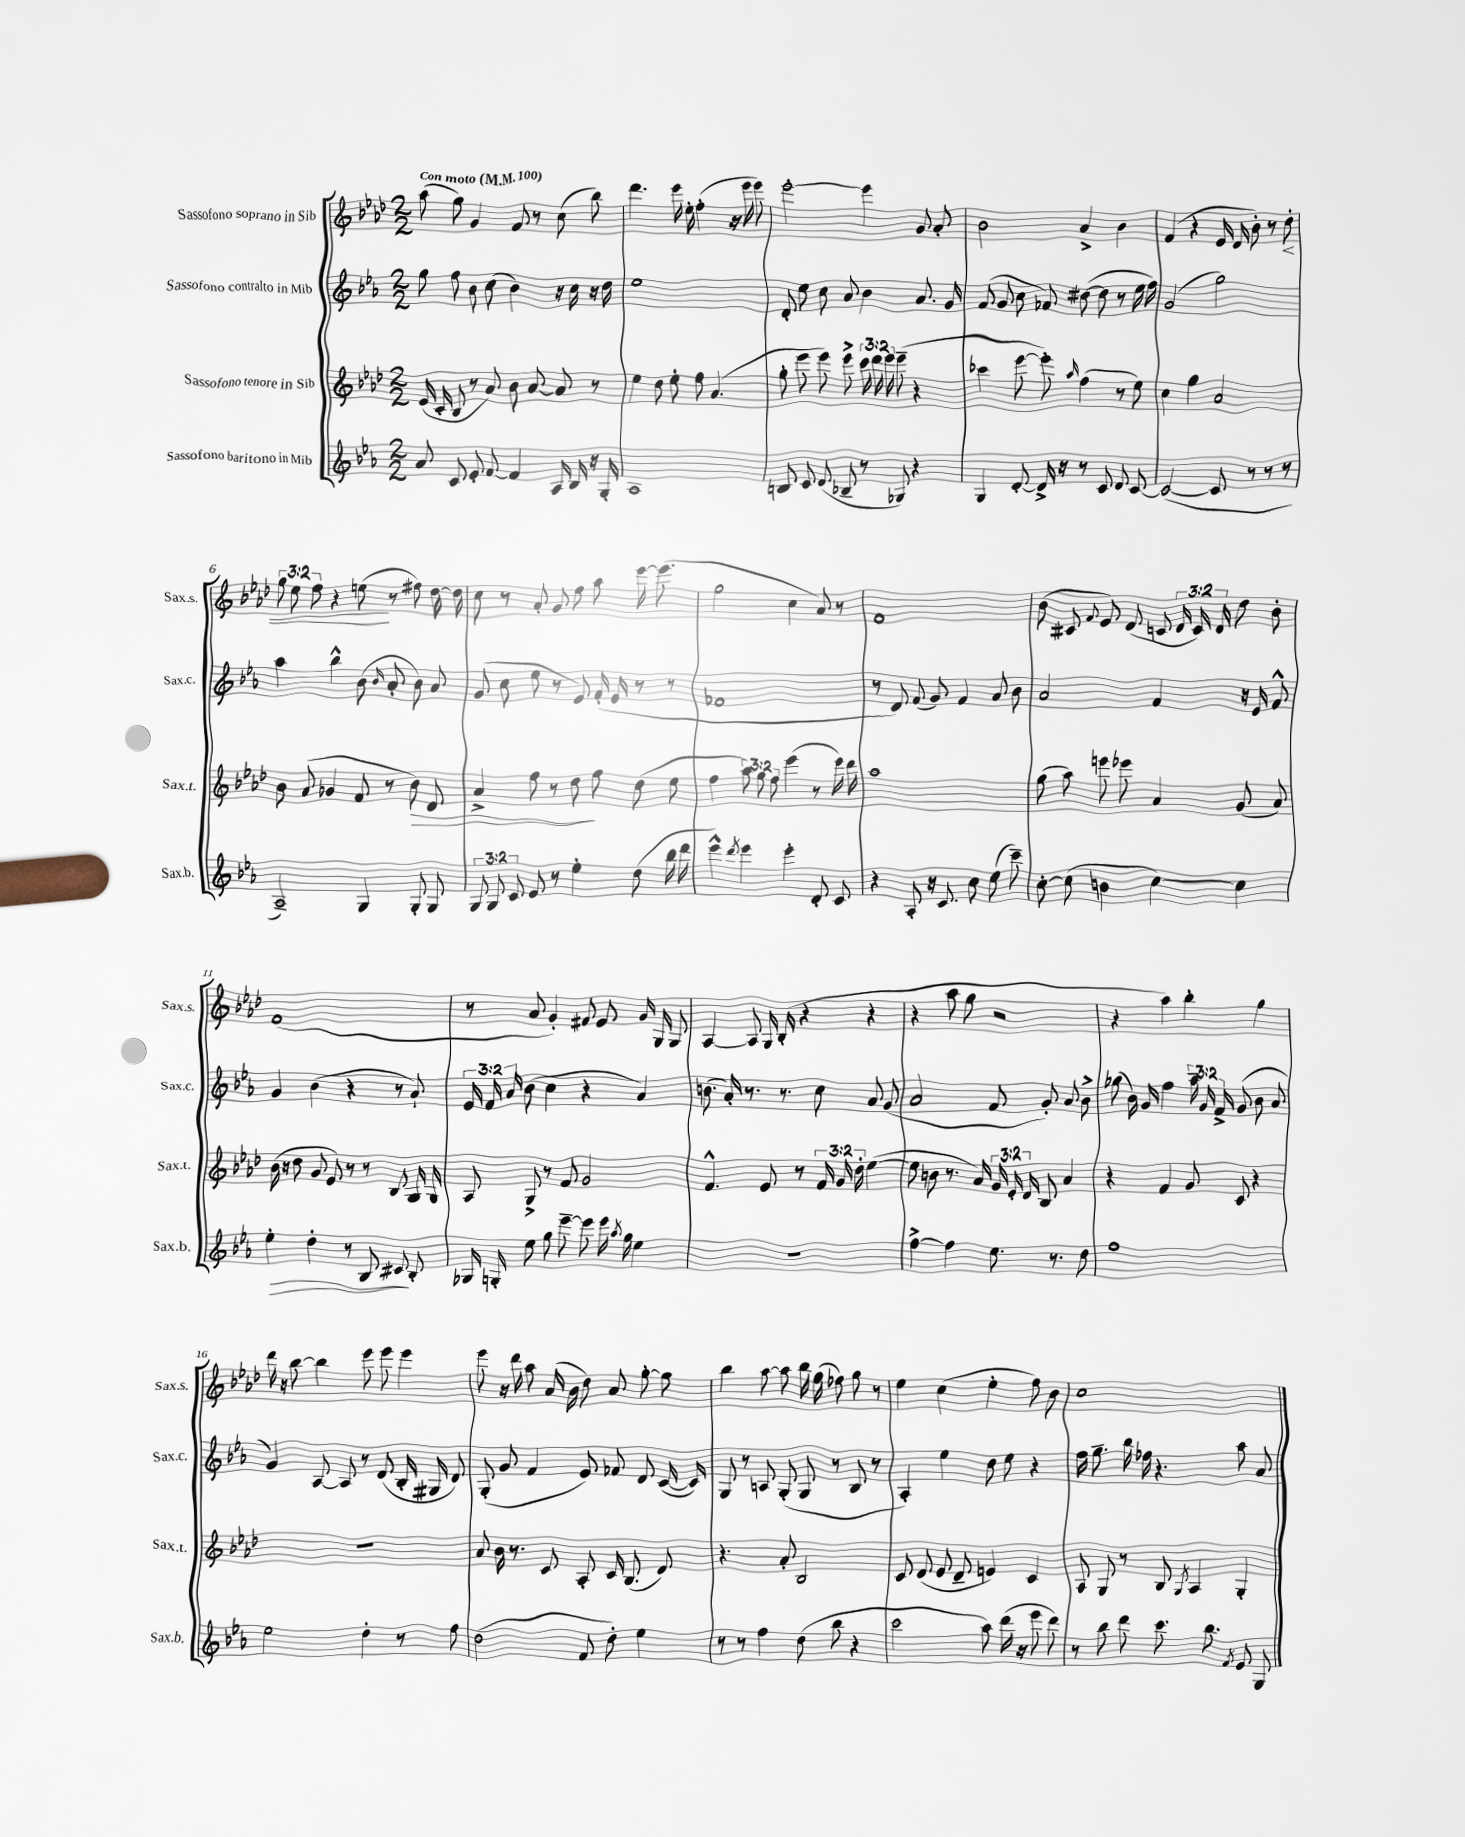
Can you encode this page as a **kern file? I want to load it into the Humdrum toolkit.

**kern	**dynam	**kern	**dynam	**kern	**kern	**dynam
*part4	*part4	*part3	*part3	*part2	*part1	*part1
*staff4	*staff4	*staff3	*staff3	*staff2	*staff1	*staff1
*I"Sassofono baritono in Mib	*	*I"Sassofono tenore in Sib	*	*I"Sassofono contralto in Mib	*I"Sassofono soprano in Sib	*
*I'Sax.b.	*	*I'Sax.t.	*	*I'Sax.c.	*I'Sax.s.	*
*clefG2	*	*clefG2	*	*clefG2	*clefG2	*
*k[b-e-a-]	*	*k[b-e-a-d-]	*	*k[b-e-a-]	*k[b-e-a-d-]	*
*M2/2	*	*M2/2	*	*M2/2	*M2/2	*
*MM100	*	*MM100	*	*MM100	*MM100	*
=1	=1	=1	=1	=1	=1	=1
!	!	!	!	!	!LO:TX:a:B:t=Con moto	!
8a-/	.	(16e-/	.	8gg\	(8aa-\	.
.	.	16c'/	.	.	.	.
8c/	.	8B-/	.	8ff\	8gg\)	.
8e-'/	.	8r	.	8b-\	4g/	.
[8f/	.	8a-/)	.	(8cc\	.	.
4f/]	.	8b-\	.	4b-\)	8f/	.
.	.	[8a-/	.	.	8r	.
16A-/	.	8a-/]	.	16r	(8cc\	.
16B-/	.	.	.	16cc\	.	.
16r	.	8r	.	16r	8bb-\)	.
16G'/	.	.	.	16dd\	.	.
=2	=2	=2	=2	=2	=2	=2
1A-	.	4ee-\	.	1ee-	4.ddd-\	.
.	.	8dd-\	.	.	.	.
.	.	8ee-'\	.	.	16eee-\	.
.	.	.	.	.	16ee-'\	.
.	.	8ff\	.	.	(4ff'\	.
.	.	(4.a-/	.	.	.	.
.	.	.	.	.	16r	.
.	.	.	.	.	16eee-\	.
.	.	.	.	.	8eee-\)	.
=3	=3	=3	=3	=3	=3	=3
8Bn/	.	8gg'\	.	8d'/	[2eee-'\	.
8c/	.	8eee-\	.	8ee-\	.	.
(8d/	.	8eee-\)	.	8cc\	.	.
8B-X~/	.	8eee-^\	.	8a-/	.	.
8r	.	24ccc\	.	4b-\	4eee-\]	.
.	.	24ddd-\	.	.	.	.
.	.	24eee-\	.	.	.	.
8G-X/)	.	(8eee-~\	.	.	.	.
4r	.	4r	.	8.a-/	8g/	.
.	.	.	.	.	8a-'/	.
.	.	.	.	16g/	.	.
=4	=4	=4	=4	=4	=4	=4
4G/	.	4ccc-X\	.	(8f/	2b-\	.
.	.	.	.	8g/	.	.
[8d'/	.	[8eee-\	.	8cc\	.	.
16d^/]	.	8eee-'\])	.	8f-X/)	.	.
16r	.	.	.	.	.	.
.	.	16qqaa-/	.	.	.	.
8r	.	(4ff\	.	([8dd#X\	4a-^/	.
8c/	.	.	.	8dd#\]	.	.
8d/	.	8r	.	8r	4b-\	.
[8c/	.	8ee-\)	.	16ee-\	.	.
.	.	.	.	16ff\)	.	.
=5	=5	=5	=5	=5	=5	=5
(2c/_	.	4cc\	.	(2g/	(4f/	.
.	.	4gg\	.	.	4r	.
8c/]	.	2a-/	.	2gg\)	16e-/	.
.	.	.	.	.	16d-/	.
8r	.	.	.	.	8b-'\)	.
8r	.	.	.	.	8r	.
!	!	!	!	!	!	!LO:HP:b
8r	.	.	.	.	8dd-'\	<
!!LO:LB:g=z
=6	=6	=6	=6	=6	=6	=6
2A-~/)	.	8b-\	.	4aa-\	12gg\	.
.	.	.	.	.	12ee-\	.
.	.	(8a-/	.	.	.	.
.	.	.	.	.	12ff\	.
.	.	4g-X/	.	4bb-^^\	4r	.
4G/	.	8f/	.	(8b-\	(8een\	.
.	.	.	.	16qqb-/	.	.
.	.	8r	.	8a-'/	8r	[
!	!	!	!LO:HP:b	!	!	!
8G'/	.	8b-\)	>	8b-\)	8ff#X\)	.
8G/	.	8d-/	.	8a-/	[16dd-\	.
.	.	.	.	.	16dd-\]	.
=7	=7	=7	=7	=7	=7	=7
12G/	.	4a-^/	.	(8g/	8cc\	.
12G/	.	.	.	.	.	.
.	.	.	.	8cc\	8r	.
12c/	.	.	.	.	.	.
8e-/	.	8ff\	.	8ee-\	8a-'/	.
8r	.	8r	.	8r	8g/	.
4ee-'\	.	8dd-\	.	8e-/)	8ff\	.
.	.	8ff\	]	(16f'/	8aa-\	.
.	.	.	.	16e-/	.	.
(8dd\	.	(8dd-\	.	8r	[16eee-\	.
.	.	.	.	.	(8.eee-\]	.
16bb-\	.	8ee-\	.	8r	.	.
16ddd\	.	.	.	.	.	.
=8	=8	=8	=8	=8	=8	=8
4eee-^^\)	.	4ff\	.	1f-X	2gg\	.
8qddd/	.	.	.	.	.	.
4eee-\	.	12aa-\)	.	.	.	.
.	.	12gg\	.	.	.	.
.	.	12ff\	.	.	.	.
4eee-'\	.	(4eee-\	.	.	4cc\	.
8d'/	.	8r	.	.	8a-/)	.
8c/	.	16eee-\)	.	.	8r	.
.	.	16ddd-\	.	.	.	.
=9	=9	=9	=9	=9	=9	=9
4r	.	1aa-	.	8r	1f	.
.	.	.	.	8d/)	.	.
8A-'/	.	.	.	(8f/	.	.
16r	.	.	.	8g/)	.	.
8.c/	.	.	.	.	.	.
.	.	.	.	4f/	.	.
8cc\	.	.	.	.	.	.
(8ee-\	.	.	.	8a-/	.	.
8ccc~\)	.	.	.	8b-\	.	.
=10	=10	=10	=10	=10	=10	=10
[8cc'\	.	(8gg\	.	2a-/	(8b-\	.
(8cc\]	.	8aa-\)	.	.	8c#X/	.
.	.	.	.	.	8qqf/	.
4bn\	.	8eeen\	.	.	8e-/)	.
.	.	8eee-X\	.	.	(8d-/	.
[4cc\)	.	4a-/	.	4f/	8cn/	.
.	.	.	.	.	24d-/	.
.	.	.	.	.	24c/)	.
.	.	.	.	.	24d-/	.
4cc\]	.	(8g/	.	16r	8dd-\	.
.	.	.	.	16e-/	.	.
.	.	8a-/)	.	8f^^/	8b-'\	.
!!LO:LB:g=z
=11	=11	=11	=11	=11	=11	=11
!	!LO:HP:b	!	!	!	!	!
4ee-'\	>	(16b-\	.	4g/	(1f	.
.	.	16r	.	.	.	.
.	.	8dd-\	.	.	.	.
4dd'\	.	8g/	.	(4b-\	.	.
.	.	8e-/)	.	.	.	.
8r	.	8r	.	4r	.	.
8B-/	.	8r	.	.	.	.
8c#X/	.	8B-/	.	8r	.	.
8B-'/	]	16G/	.	8a-`/)	.	.
.	.	16G/	.	.	.	.
=12	=12	=12	=12	=12	=12	=12
16G-X/	.	8A-/	.	24e-/	8r	.
.	.	.	.	24f/	.	.
16Gn'/	.	.	.	.	.	.
.	.	.	.	24a-/	.	.
8ee-\	.	8G^/	.	(8b-\	8a-/	.
8gg\	.	8r	.	4cc\	4g'/)	.
[8eee-~\	.	8f/	.	.	.	.
8eee-\]	.	2g/	.	4r	8f#X/	.
16eee-\	.	.	.	.	8e-/	.
8qaa-/	.	.	.	.	.	.
16gg\	.	.	.	.	.	.
4ee-\	.	.	.	4a-/)	16g/	.
.	.	.	.	.	16G/	.
.	.	.	.	.	8G/	.
=13	=13	=13	=13	=13	=13	=13
1r	.	4.f^^/	.	(8.bn\	[4A-/	.
.	.	.	.	16a-'/)	.	.
.	.	.	.	8.r	8A-/]	.
.	.	8e-/	.	.	16G/	.
.	.	.	.	8.r	(16B-'/	.
.	.	8r	.	.	4r	.
.	.	24f/	.	8cc\	.	.
.	.	24g/	.	.	.	.
.	.	24dd-'\	.	.	.	.
.	.	([4ee-\	.	8a-/	4r	.
.	.	.	.	(8g/	.	.
=14	=14	=14	=14	=14	=14	=14
[4ff^\	.	8ee-\]	.	2a-/	4r	.
.	.	8bn\	.	.	.	.
4ff\]	.	8.r	.	.	8aa-\	.
.	.	.	.	.	8gg\	.
.	.	16a-/)	.	.	.	.
8.ee-\	.	24g/	.	8f/	2r	.
.	.	24e-'/	.	.	.	.
.	.	24d-/	.	.	.	.
.	.	8B-/	.	8g'/)	.	.
8.r	.	.	.	.	.	.
.	.	4a-/	.	8a-/	.	.
8dd\	.	.	.	8b-^\	.	.
=15	=15	=15	=15	=15	=15	=15
1ff	.	4r	.	(8gg-X\	4r	.
.	.	.	.	16b-\)	.	.
.	.	.	.	16g/	.	.
.	.	4f/	.	4ff\	4aa-\)	.
.	.	8g/	.	24aa-~\	4bb-'\	.
.	.	.	.	24g/	.	.
.	.	.	.	24f^/	.	.
.	.	8c/	.	(8g/	.	.
.	.	4r	.	8b-\	4gg\	.
.	.	.	.	8a-/	.	.
!!LO:LB:g=z
=16	=16	=16	=16	=16	=16	=16
2ee-\	.	1r	.	4g/)	16ddd-\	.
.	.	.	.	.	16r	.
.	.	.	.	.	[8bb-\	.
.	.	.	.	[8A-/	4bb-\]	.
.	.	.	.	8A-/]	.	.
4dd'\	.	.	.	8r	8eee-\	.
.	.	.	.	(8d/	8eee-\	.
8r	.	.	.	16B-'/	4eee-\	.
.	.	.	.	16G#X/	.	.
8ff\	.	.	.	8d/)	.	.
=17	=17	=17	=17	=17	=17	=17
(2dd\	.	8a-/	.	(8G'/	8eee-\	.
.	.	16b-\	.	8g/	16r	.
.	.	8.r	.	.	16ddd-\	.
.	.	.	.	4f/	8aa-\	.
.	.	8c/	.	.	(16a-/	.
.	.	.	.	.	16b-\	.
8f/	.	8A-'/	.	8e-/)	8dd-\)	.
8dd'\)	.	16c/	.	8f-X/	8a-/	.
.	.	(8.B-/	.	.	.	.
4ee-\	.	.	.	8d/	[8gg'\	.
.	.	8d-/)	.	([16c/	8gg\]	.
.	.	.	.	16c/])	.	.
=18	=18	=18	=18	=18	=18	=18
8r	.	4.r	.	8G/	4bb-\	.
8r	.	.	.	8r	.	.
4ff\	.	.	.	8An/	[8aa-\	.
.	.	8a-'/	.	(8G'/	8aa-\]	.
(8dd\	.	2B-/	.	8G/	16bb-\	.
.	.	.	.	.	(16gg\	.
8bb-\	.	.	.	8r	8ff-X\)	.
4r	.	.	.	8B-/	8gg\	.
.	.	.	.	8r	8r	.
=19	=19	=19	=19	=19	=19	=19
2ccc\	.	8c/	.	4A-'/)	4ee-\	.
.	.	(8d-/	.	.	.	.
.	.	8e-/	.	4ee-\	(4cc\	.
.	.	8d-~/	.	.	.	.
8aa-\)	.	4en/)	.	8dd\	4ee-'\	.
(16ddd\	.	.	.	8ee-\	.	.
16r	.	.	.	.	.	.
8eee-\	.	4c/	.	4r	8ff\)	.
8ddd\)	.	.	.	.	8b-\	.
=20	=20	=20	=20	=20	=20	=20
8r	.	8A-/	.	16ff\	1cc	.
.	.	.	.	8.gg~\	.	.
8bb-\	.	8G/	.	.	.	.
8ddd\	.	8r	.	16bb-\	.	.
.	.	.	.	16ff-X\	.	.
8.ccc\	.	8B-/	.	4.r	.	.
.	.	8qG/	.	.	.	.
.	.	4A-/	.	.	.	.
8.bb-\	.	.	.	.	.	.
8qf/	.	.	.	.	.	.
8e-/	.	4G'/	.	8aa-\	.	.
8G/	.	.	.	8a-/	.	.
==	==	==	==	==	==	==
*-	*-	*-	*-	*-	*-	*-
